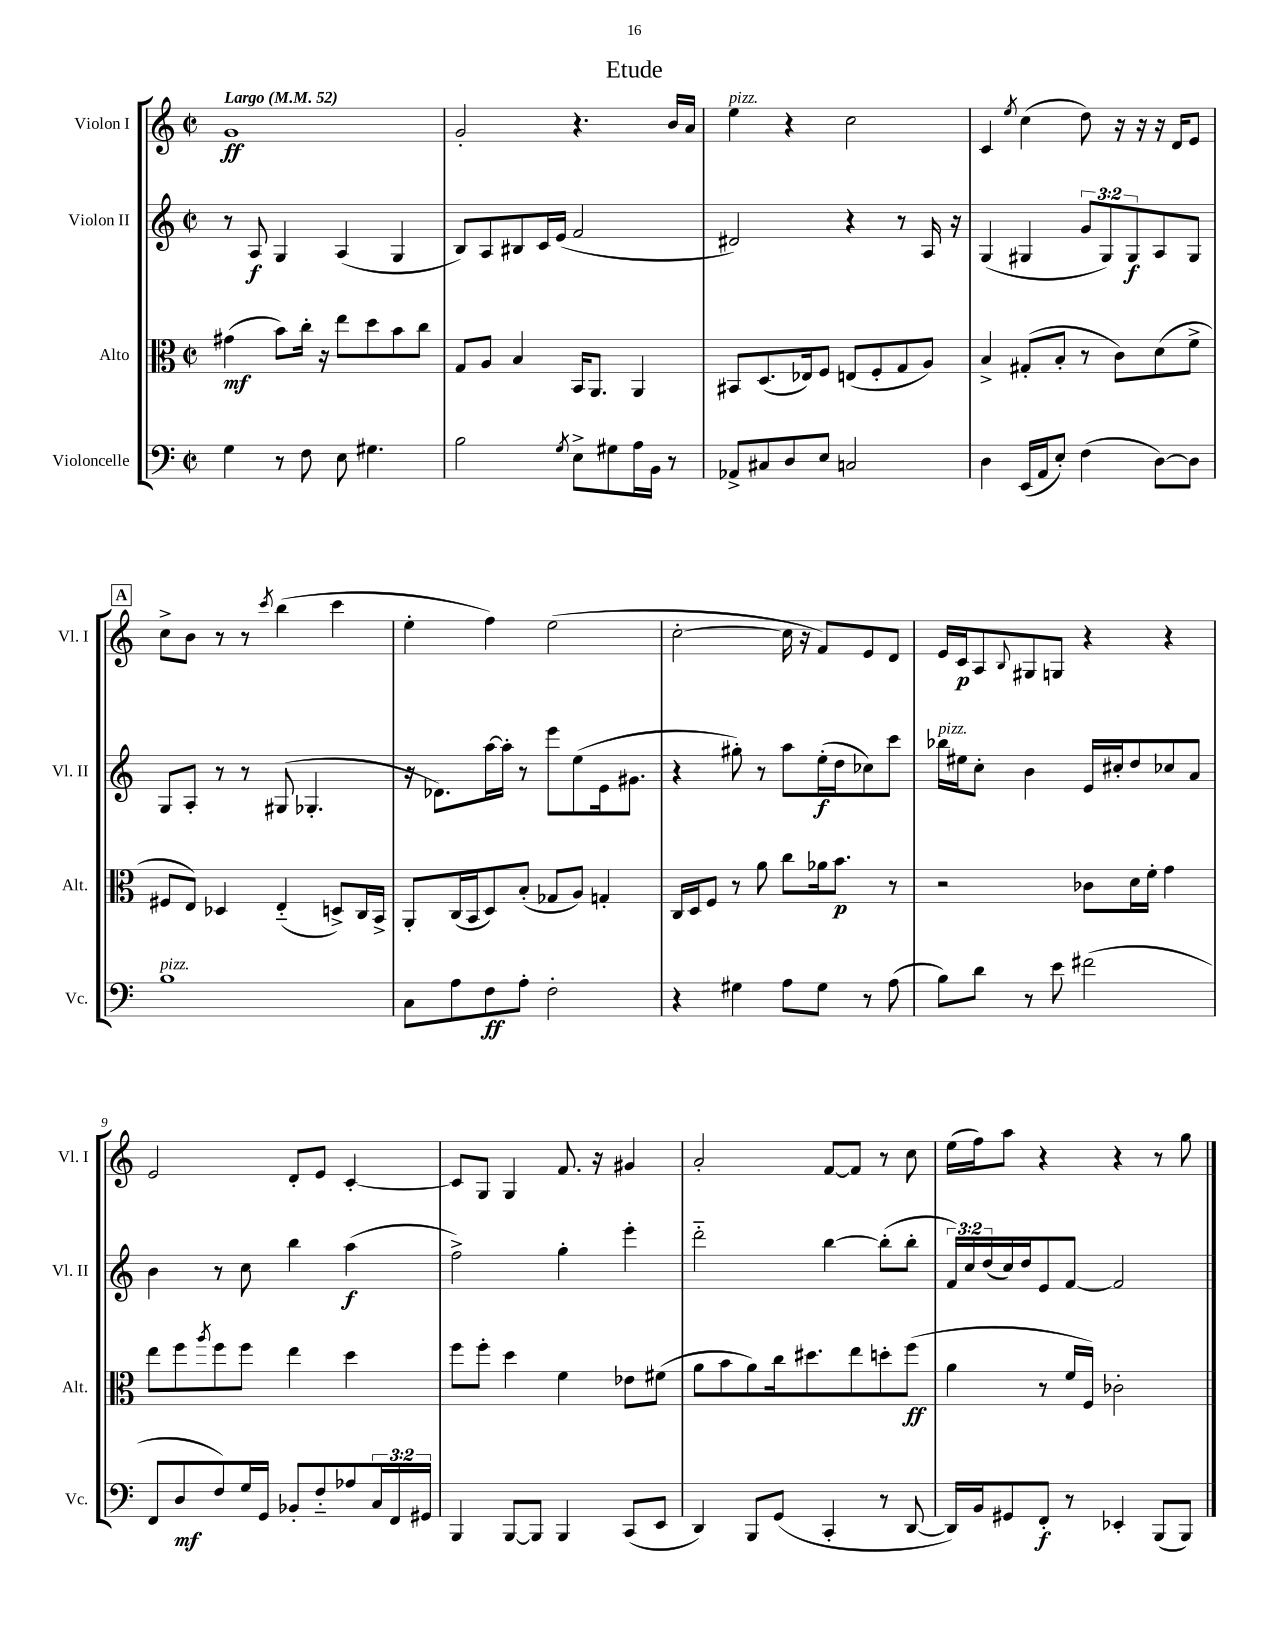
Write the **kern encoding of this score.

**kern	**kern	**kern	**kern
*staff4	*staff3	*staff2	*staff1
*clefF4	*clefC3	*clefG2	*clefG2
*k[]	*k[]	*k[]	*k[]
*M2/2	*M2/2	*M2/2	*M2/2
*met(c|)	*met(c|)	*met(c|)	*met(c|)
*MM52	*MM52	*MM52	*MM52
4G	(4g#	8r	1g
.	.	8A	.
8r	8b)	4G	.
8F	16cc'	.	.
.	16r	.	.
8E	8ee	(4A	.
4.G#	8dd	.	.
.	8b	4G	.
.	8cc	.	.
=	=	=	=
2B	8G	8B)	2g'
.	8A	8A	.
.	4B	8B#	.
.	.	16c	.
.	.	(16e	.
8qG	.	.	.
8E^	16BB	2f	4.r
.	8.AA	.	.
8G#	.	.	.
16A	4AA	.	.
16BB	.	.	.
8r	.	.	16b
.	.	.	16a
=	=	=	=
8AA-^	8BB#	2d#)	4ee
8C#	(8.D	.	.
8D	.	.	4r
.	16E-)	.	.
8E	8F	.	.
2C	(8E	4r	2cc
.	8F'	.	.
.	8G	8r	.
.	8A)	16A	.
.	.	16r	.
=	=	=	=
4D	4B^	(4G	4c
.	.	.	8qee
(16EE	(8G#'	4G#	(4cc
16AA	.	.	.
8E')	8B'	.	.
(4F	8r	12g	8dd)
.	.	12G#)	.
.	8c)	.	16r
.	.	12G#	.
.	.	.	16r
[8D)	(8d	8A	16r
.	.	.	16d
8D]	8f^	8G#	8e
=	=	=	=
1B	8F#	8G	8cc^
.	8E)	8A'	8b
.	4D-	8r	8r
.	.	8r	8r
.	.	.	8qccc
.	(4E'~	(8G#	(4bb
.	.	4.G-'	.
.	8D^)	.	4ccc
.	16C	.	.
.	16BB^	.	.
=	=	=	=
8C	8AA'	16r	4ee'
.	.	8.d-)	.
8A	(16C	.	.
.	16BB	.	.
8F	8D)	[16aa	4ff)
.	.	16aa']	.
8A'	(8B'	8r	.
2F'	8G-	8eee	(2ee
.	8A)	(8ee	.
.	4G'	16e	.
.	.	8.g#	.
=	=	=	=
4r	16C	4r	[2cc'
.	16D	.	.
.	8F	.	.
4G#	8r	8gg#')	.
.	8a	8r	.
8A	8cc	8aa	16cc]
.	.	.	16r
8G#	16a-	(16ee'	8f)
.	8.b	16dd	.
8r	.	8cc-)	8e
(8A	8r	8ccc	8d
=	=	=	=
8B)	2r	16bb-	16e
.	.	16ee#	16c
8d	.	8cc'	8A
.	.	.	8qqB
8r	.	4b	8G#
8e	.	.	8G
(2f#	8c-	16e	4r
.	.	16cc#'	.
.	16d	8dd	.
.	16f'	.	.
.	4g	8cc-	4r
.	.	8a	.
=	=	=	=
8FF	8ee	4b	2e
8D	8ff	.	.
.	8qaa	.	.
8F)	8ff	8r	.
16G	8ff	8cc	.
16GG	.	.	.
8BB-'	4ee	4bb	8d'
8F'~	.	.	8e
8A-	4dd	(4aa	[4c'
24C	.	.	.
24FF	.	.	.
24GG#	.	.	.
=	=	=	=
4BBB	8ff	2ff^)	8c]
.	8ff'	.	8G
[8BBB	4dd	.	4G
8BBB]	.	.	.
4BBB	4f	4gg'	8.f
.	.	.	16r
(8CC	8e-	4eee'	4g#
8EE	(8f#	.	.
=	=	=	=
4DD)	8a	2ddd'~	2a'
.	8b	.	.
8BBB	8a)	.	.
(8GG	16cc	.	.
.	8.dd#	.	.
4CC'	.	[4bb	[8f
.	8ee	.	8f]
8r	8dd'	(8bb']	8r
[8DD	(8ff	8bb'	8cc
=	=	=	=
16DD])	4a	24f)	(16ee
.	.	24cc	.
16BB	.	.	16ff)
.	.	(24dd	.
8GG#	.	16cc)	8aa
.	.	16dd	.
8FF'	8r	8e	4r
8r	16f	[8f	.
.	16F)	.	.
4EE-'	2c-'	2f]	4r
(8BBB	.	.	8r
8BBB)	.	.	8gg
==	==	==	==
*-	*-	*-	*-
